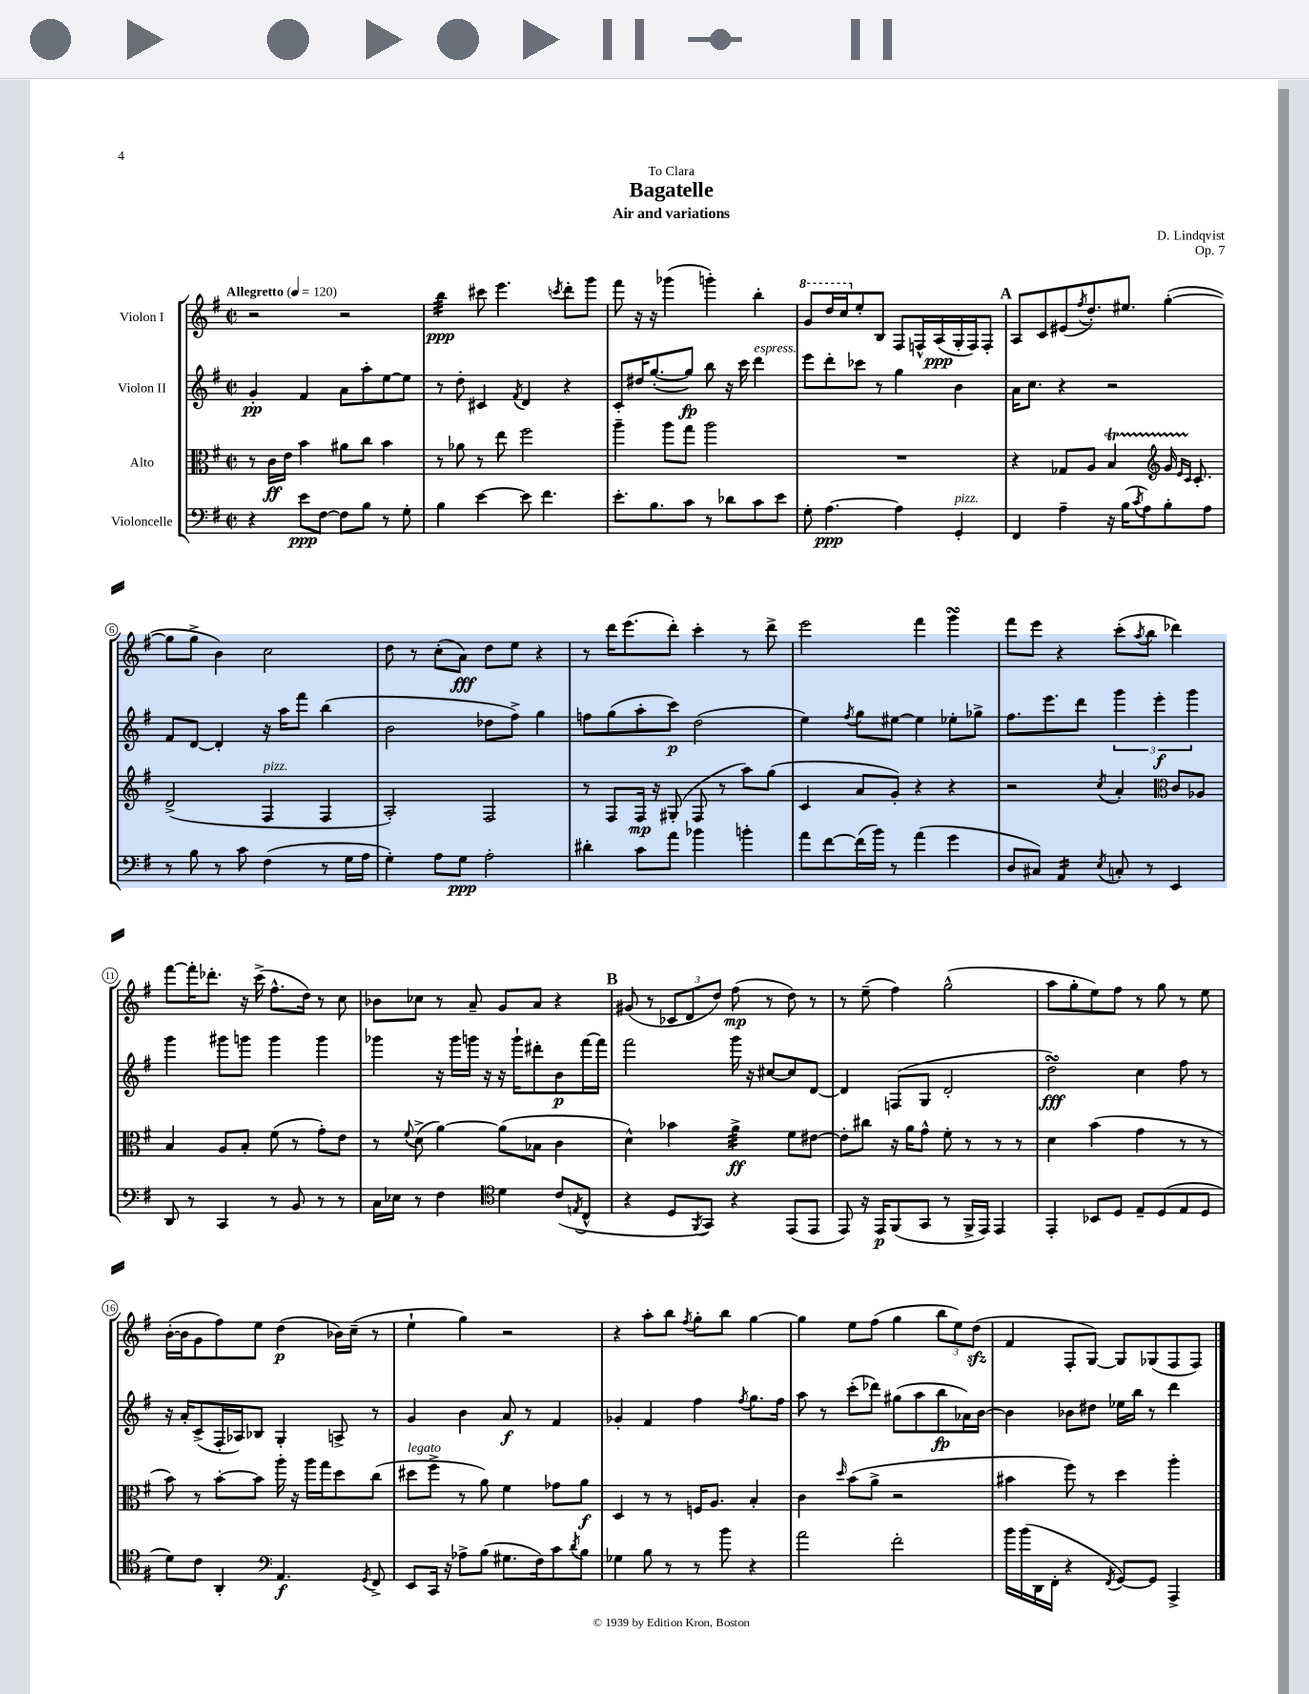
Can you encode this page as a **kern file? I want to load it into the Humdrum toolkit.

**kern	**kern	**kern	**kern
*staff4	*staff3	*staff2	*staff1
*clefF4	*clefC3	*clefG2	*clefG2
*k[f#]	*k[f#]	*k[f#]	*k[f#]
*M2/2	*M2/2	*M2/2	*M2/2
*met(c|)	*met(c|)	*met(c|)	*met(c|)
*MM120	*MM120	*MM120	*MM120
4r	8r	4g'	2r
.	16c	.	.
.	16e	.	.
8e	4b	4f#	.
[8F#	.	.	.
8F#]	8a#	8a	2r
8B	8cc	8aa'	.
8r	4b	[8ee	.
8G'	.	8ee]	.
=	=	=	=
4B	8r	8r	4bb
.	8a-	8dd'	.
[4e	8r	4c#	8ccc#
.	8ee	.	4.eee
.	.	8qf#	.
8e]	2ff#	4d	.
4.f#	.	.	.
.	.	.	8qccc
.	.	4r	8ddd'
.	.	.	8ggg
=	=	=	=
8.e'	4aa~	8c'	8fff#
.	.	16dd#	16r
8.B	.	([8.gg'	16r
.	8aa	.	(4ggg-
8c	8gg	8gg])	.
8r	2aa	8bb	4ggg')
8d-	.	16r	.
.	.	16ccc	.
8c	.	4ddd	4bb'
8e	.	.	.
=	=	=	=
8G'	1r	8eee	8gg
[4.A	.	8ddd'	16ddd
.	.	.	16ccc
.	.	8ccc-	8ee'
.	.	8r	8B
4A]	.	4gg	8F#
.	.	.	16F^^
.	.	.	(16A
4GG'	.	4b	16G'
.	.	.	16F)
.	.	.	8F'
=	=	=	=
4FF#	4r	16a	8A
.	.	8.cc	.
.	.	.	8c
4A~	8G-	4r	(8e#
.	.	.	8qff#
.	8A	.	8.dd')
16r	4B	2r	.
(16B	.	.	8.ee#
8qc	.	.	.
8A)	.	.	.
*	*clefG2	*	*
8B'	16g	.	([4gg'
.	16qqe	.	.
.	16qqc	.	.
.	8.c'	.	.
8A	.	.	.
=	=	=	=
8r	(2d^	8f#	8gg]
8B	.	[8d	8gg^
8r	.	4d']	4b)
8c	.	.	.
(4F#	4F#	16r	2cc
.	.	16aa	.
.	.	8fff#	.
8r	4F#	(4bb	.
16G	.	.	.
16A	.	.	.
=	=	=	=
4G')	2A')	2b	8dd
.	.	.	8r
8A	.	.	(8cc'
8G	.	.	8a)
2A'	2F#	8dd-	8dd
.	.	8ff#^)	8ee
.	.	4gg	4r
=	=	=	=
4d#'	8r	8ff	8r
.	8F#	(8gg	16ddd
.	.	.	(8.eee
8c	16F#	8aa'	.
.	16r	.	.
8a	(8G#'	8ccc)	8ddd')
4b-	8F#	(2dd	4ccc'
.	8r	.	.
4b'	8aa)	.	8r
.	(8gg	.	8ddd^
=	=	=	=
8a	4c	4ee)	2eee
[8f#	.	.	.
.	.	8qff#	.
(16f#]	8a	8gg	.
16b)	.	.	.
8r	8g')	[8ee#	.
(4a	4r	4ee#]	4fff#
4g	4r	8ee-'	4ggg
.	.	8gg-^	.
=	=	=	=
8D	2r	8.ff#	8fff#
8C#)	.	.	8eee
.	.	8.eee	.
4AA	.	.	4r
.	.	8ddd	.
8qE	8qcc	.	.
8C'	4a'	6ggg	(8ccc'
.	.	.	8qaa
8r	.	.	8bb
.	.	6eee'	.
*	*clefC3	*	*
4EE	8c	.	4ddd-)
.	.	6ggg	.
.	8A-	.	.
=	=	=	=
8DD	4B	4ggg	[8fff#
8r	.	.	16fff#']
.	.	.	8.ddd-'
4CC	8A	8ggg#	.
.	8B'	8ggg	16r
.	.	.	(16ccc^
8r	(8f#	4ggg	8.ff#^^
8BB	8r	.	.
.	.	.	16dd)
8r	8g')	4ggg	8r
8r	8e	.	8cc
=	=	=	=
16C	8r	4ggg-	8b-
16E-	.	.	.
.	8qqf#	.	.
8r	(8d^	.	8cc-
4F#	[4a)	16r	8r
.	.	16ggg-	.
.	.	16ggg	8a~
.	.	16r	.
*clefC4	*	*	*
4d	(8a]	16r	8g
.	.	16ggg`	.
.	8B-	8ddd#'	8a
(8c	4c	8b	4r
8qE	.	.	.
8C^^	.	[16fff#	.
.	.	16fff#]	.
=	=	=	=
4r	4d^^)	2fff#	(8g#
.	.	.	8r
8D	4b-	.	12c-
.	.	.	12d
8qFF#	.	.	.
8GG)	.	.	.
.	.	.	12dd)
4r	4a^	16ggg	(8ff#
.	.	16r	.
.	.	[8cc#	8r
(8EE	8f#	8cc#]	8dd)
8EE	[8e#	[8d	8r
=	=	=	=
8EE)	8e#']	4d]	8r
16r	8cc#	.	(8ee~
16EE	.	.	.
(8FF#	16r	(8F	4ff#)
.	16a	.	.
8GG	8g^^	8G	.
8r	8f#'	2d'	(2gg^^
16FF#^	8r	.	.
16EE)	.	.	.
4EE	8r	.	.
.	8r	.	.
=	=	=	=
4EE'	4d	2dd)	8aa
.	.	.	8gg'
8BB-	(4b	.	8ee)
8D	.	.	8ff#
8E~	4g	4cc	8r
(8D	.	.	8gg
8E	8r	8ff#	8r
8D	8r	8r	8ee
=	=	=	=
8d)	8b)	16r	([16b'
.	.	16a'	16b]
8c	8r	(8c^	8g
4AA'	[8b'	16F#'	8ff#)
.	.	16A-)	.
.	8b]	8B-	8ee
*clefF4	*	*	*
4.AA	16aa'	4G'	(4dd
.	16r	.	.
.	16aa	.	.
.	16gg	.	.
.	8dd	8A^	16b-)
.	.	.	(16cc~
8qGG	.	.	.
8FF#^	(8cc	8r	8r
=	=	=	=
8EE	8dd#	4g	4ee`
16CC	8ff#^	.	.
16r	.	.	.
8A-^	8r	4b	4gg)
(8B	8a)	.	.
8.G#	4f#	8a	2r
.	.	8r	.
16F#)	.	.	.
8c	8g-	4f#	.
8qd	.	.	.
8B	8a	.	.
=	=	=	=
4G-	4D	4g-'	4r
8B	8r	4f#	8aa'
8r	8r	.	8bb
.	.	.	8qff#
8r	16F	4ff#	8gg'
.	8.A	.	.
8b	.	.	8bb
.	.	8qff#	.
4r	4B'	8.gg	[4gg
.	.	16ff#	.
=	=	=	=
2a	4c	8aa	4gg]
.	.	8r	.
.	16qqdd	.	.
.	(8b	(8ccc'	8ee
.	8a^	8ddd-)	(8ff#
2f#'	2r	(8gg#	4gg
.	.	8aa	.
.	.	8bb	12bb
.	.	.	12ee)
.	.	16a-)	.
.	.	.	(12dd
.	.	[16b	.
=	=	=	=
16b	4b#	4b]	4f#
(16b	.	.	.
16DD	.	.	.
16FF#'	.	.	.
4r	8ff#)	8b-	8F#'
.	8r	8dd#	[8G)
8qFF#	.	.	.
[8GG)	4dd	16ee-	8G]
.	.	16bb	.
8GG]	.	8r	(8G-
4AAA^	4aa'	4ddd	8F#
.	.	.	8F#)
==	==	==	==
*-	*-	*-	*-
